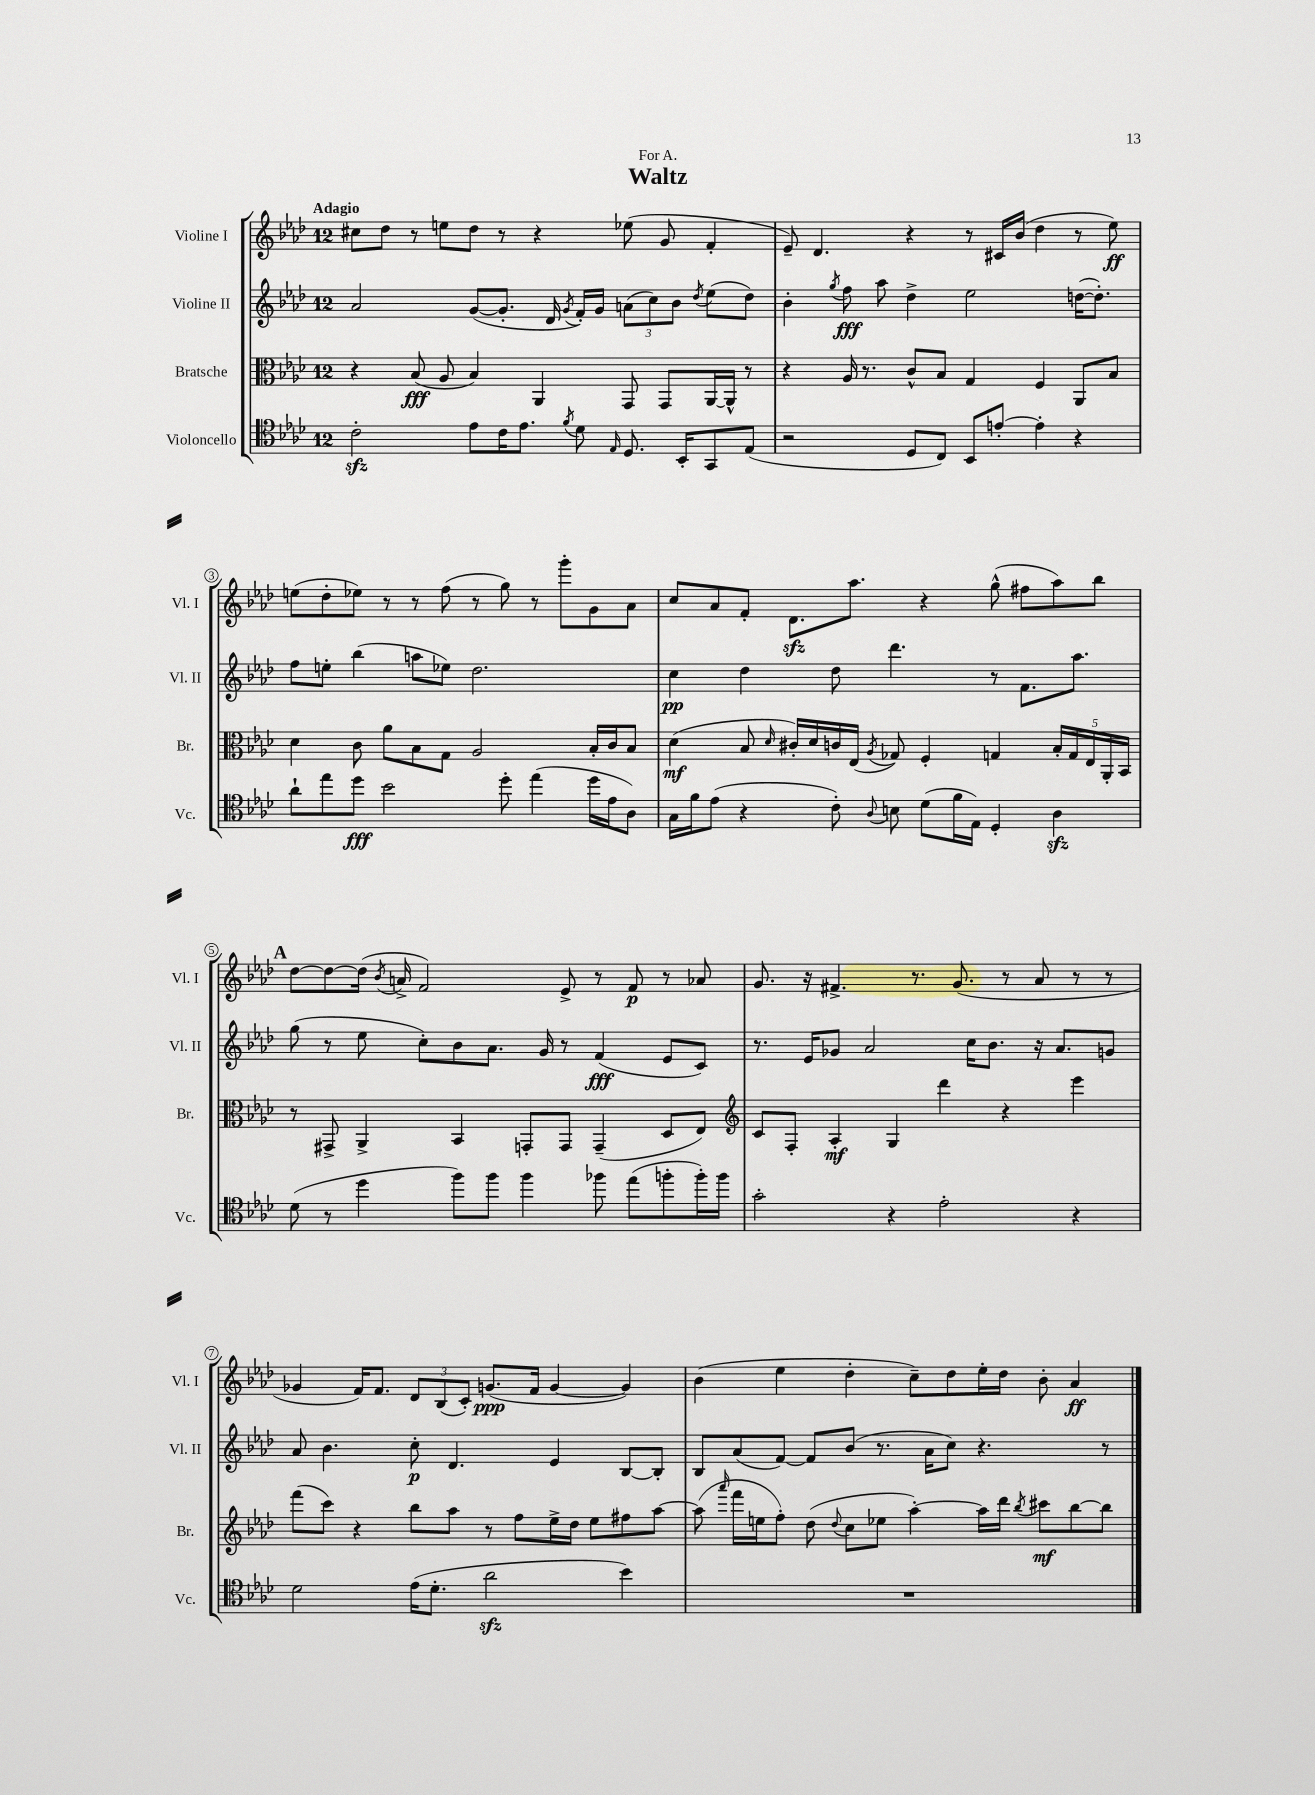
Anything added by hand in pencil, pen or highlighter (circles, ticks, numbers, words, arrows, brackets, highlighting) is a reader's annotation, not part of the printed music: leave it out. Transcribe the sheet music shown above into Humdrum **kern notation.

**kern	**dynam	**kern	**dynam	**kern	**dynam	**kern	**dynam
*part4	*part4	*part3	*part3	*part2	*part2	*part1	*part1
*staff4	*staff4	*staff3	*staff3	*staff2	*staff2	*staff1	*staff1
*I"Violoncello	*	*I"Bratsche	*	*I"Violine II	*	*I"Violine I	*
*I'Vc.	*	*I'Br.	*	*I'Vl. II	*	*I'Vl. I	*
*clefC4	*	*clefC3	*	*clefG2	*	*clefG2	*
*k[b-e-a-d-]	*	*k[b-e-a-d-]	*	*k[b-e-a-d-]	*	*k[b-e-a-d-]	*
*M12/8	*	*M12/8	*	*M12/8	*	*M12/8	*
=1	=1	=1	=1	=1	=1	=1	=1
!	!	!	!	!	!	!LO:TX:a:B:t=Adagio	!
2czz'\	.	4r	.	2a-/	.	8cc#X\L	.
.	.	.	.	.	.	8dd-\J	.
.	.	(8B-/	fff	.	.	8r	.
.	.	8A-/	.	.	.	8een\L	.
8e-\L	.	4B-/)	.	([8g/L	.	8dd-\J	.
16c\K	.	.	.	8.g'/J]	.	8r	.
8.e-\J	.	.	.	.	.	.	.
.	.	4AA-/	.	.	.	4r	.
.	.	.	.	16d-/	.	.	.
8qf/	.	.	.	8qg/	.	.	.
8d-\	.	.	.	16f'/LL)	.	.	.
.	.	.	.	16g/JJ	.	.	.
16qqE-/	.	.	.	.	.	.	.
8.D-/	.	8GG/	.	(12an\L	.	(8ee-X\	.
.	.	.	.	12cc\)	.	.	.
.	.	8GG/L	.	.	.	8g/	.
.	.	.	.	12b-\J	.	.	.
16BB-'/KL	.	.	.	.	.	.	.
.	.	.	.	8qdd-/	.	.	.
8GG/	.	[16AA-/L	.	(8ee-\L	.	4f'/	.
.	.	16AA-^^/JJ]	.	.	.	.	.
(8E-/J	.	8r	.	8dd-\J)	.	.	.
=2	=2	=2	=2	=2	=2	=2	=2
2r	.	4r	.	4b-'\	.	8e-~/)	.
.	.	.	.	.	.	4.d-/	.
.	.	.	.	8qgg/	.	.	.
.	.	16A-/	.	8ff\	fff	.	.
.	.	8.r	.	.	.	.	.
.	.	.	.	8aa-\	.	.	.
8D-/L	.	8c^^/L	.	4dd-^\	.	4r	.
8C/J)	.	8B-/J	.	.	.	.	.
8BB-/L	.	4G/	.	2ee-\	.	8r	.
[8en'/J	.	.	.	.	.	16c#X/LL	.
.	.	.	.	.	.	(16b-/JJ	.
4e'\]	.	4F/	.	.	.	4dd-\	.
4r	.	8AA-/L	.	([16ddn\KL	.	8r	.
.	.	.	.	8.dd'\J])	.	.	.
.	.	8B-/J	.	.	.	8ee-\)	ff
!!LO:LB:g=z
=3	=3	=3	=3	=3	=3	=3	=3
8a-`\L	.	4d-\	.	8ff\L	.	(8een\L	.
8ee-\	.	.	.	8een'\J	.	8dd-'\	.
8dd-\J	fff	8c\	.	(4bb-\	.	8ee-X\J)	.
2b-\	.	8a-\L	.	.	.	8r	.
.	.	8B-\	.	8aan\L	.	8r	.
.	.	8G\J	.	8ee-X\J)	.	(8ff\	.
.	.	2A-/	.	2.dd-\	.	8r	.
8dd-'\	.	.	.	.	.	8gg\)	.
(4ee-\	.	.	.	.	.	8r	.
.	.	.	.	.	.	8ggg'\L	.
16dd-\LL	.	16B-'/LL	.	.	.	8g\	.
16e-\J	.	16c/J	.	.	.	.	.
8A-\J)	.	8B-/J	.	.	.	8a-\J	.
=4	=4	=4	=4	=4	=4	=4	=4
16G\LL	.	(4d-\	mf	4cc\	pp	8cc/L	.
16f\J	.	.	.	.	.	.	.
(8e-\J	.	.	.	.	.	8a-/	.
4r	.	8B-/	.	4dd-\	.	8f'/J	.
.	.	16qqd-/	.	.	.	.	.
.	.	16c#X'/LL)	.	.	.	8.d-zz\L	.
.	.	16d-/	.	.	.	.	.
8c'\)	.	16cn/	.	8dd-\	.	.	.
.	.	(16E-/JJ	.	.	.	8.aa-\J	.
8qqA-/	.	8qA-/	.	.	.	.	.
8Bn\	.	8G-X/)	.	4.ddd-\	.	.	.
(8d-\L	.	4F'/	.	.	.	4r	.
16f\L	.	.	.	.	.	.	.
16E-\JJ)	.	.	.	.	.	.	.
4D-'/	.	4Gn/	.	8r	.	(8gg^^\	.
.	.	.	.	8.f\L	.	8ff#X\L	.
4A-zz\	.	20B-'/LL	.	.	.	8aa-\)	.
.	.	20G/	.	.	.	.	.
.	.	.	.	8.aa-\J	.	.	.
.	.	20E-/	.	.	.	.	.
.	.	.	.	.	.	8bb-\J	.
.	.	20AA-'/	.	.	.	.	.
.	.	20BB-/JJ	.	.	.	.	.
!!LO:LB:g=z
!!LO:REH:place=s1:t=A
=5	=5	=5	=5	=5	=5	=5	=5
(8d-\	.	8r	.	(8gg\	.	[8dd-\L	.
8r	.	8GG#X^/	.	8r	.	8dd-\_	.
4dd-\	.	4AA-^/	.	8ee-\	.	(16dd-\Jk]	.
.	.	.	.	.	.	8qb-/	.
.	.	.	.	.	.	16an^/	.
.	.	.	.	8cc'\L)	.	2f/)	.
8ff\L)	.	4BB-/	.	8b-\	.	.	.
8ff\J	.	.	.	8.a-\J	.	.	.
4ff\	.	8GGn'/L	.	.	.	.	.
.	.	.	.	16g/	.	.	.
.	.	8GG/J	.	8r	.	8e-^/	.
8ff-X\	.	(4GG~/	.	(4f/	fff	8r	.
(8ee-\L	.	.	.	.	.	8f/	p
8ffn'\	.	8D-/L	.	8e-/L	.	8r	.
16ff'\L)	.	8E-/J)	.	8c/J)	.	8a-X/	.
16ff\JJ	.	.	.	.	.	.	.
=6	=6	=6	=6	=6	=6	=6	=6
*	*	*clefG2	*	*	*	*	*
2g'\	.	8c/L	.	8.r	.	8.g/	.
.	.	8F'/J	.	.	.	.	.
.	.	.	.	16e-/KL	.	16r	.
.	.	4A-'/	mf	8g-X/J	.	4.f#X^/	.
.	.	.	.	2a-/	.	.	.
4r	.	4G/	.	.	.	.	.
.	.	.	.	.	.	8.r	.
2e-'\	.	4ddd-\	.	.	.	.	.
.	.	.	.	.	.	(8.g/	.
.	.	.	.	16cc\KL	.	.	.
.	.	.	.	8.b-\J	.	.	.
.	.	4r	.	.	.	8r	.
.	.	.	.	16r	.	8a-/	.
.	.	.	.	8.a-/L	.	.	.
4r	.	4eee-\	.	.	.	8r	.
.	.	.	.	8gn/J	.	8r	.
!!LO:LB:g=z
=7	=7	=7	=7	=7	=7	=7	=7
2d-\	.	(8fff\L	.	8a-/	.	4g-X/	.
.	.	8ccc\J)	.	4.b-\	.	.	.
.	.	4r	.	.	.	16f/KL)	.
.	.	.	.	.	.	8.f/J	.
(16e-\KL	.	8bb-\L	.	8cc'\	p	12d-/L	.
8.d-'\J	.	.	.	.	.	.	.
.	.	.	.	.	.	(12B-/	.
.	.	8aa-\J	.	4.d-/	.	.	.
.	.	.	.	.	.	12c'/J)	.
2a-zz\	.	8r	.	.	.	(8.gn/L	ppp
.	.	8ff\L	.	.	.	.	.
.	.	.	.	.	.	16f/Jk	.
.	.	16ee-^\L	.	4e-/	.	[4g/	.
.	.	16dd-\JJ	.	.	.	.	.
.	.	8ee-\L	.	.	.	.	.
4b-\)	.	8ff#X\	.	[8B-/L	.	4g/])	.
.	.	[8aa-\J	.	8B-'/J]	.	.	.
=8	=8	=8	=8	=8	=8	=8	=8
1.r	.	(8aa-\]	.	8B-/L	.	(4b-\	.
.	.	16qqaaa-/	.	.	.	.	.
.	.	16fff\LL	.	(8a-/	.	.	.
.	.	16een\J	.	.	.	.	.
.	.	8ff'\J)	.	[8f/J)	.	4ee-\	.
.	.	(8dd-\	.	8f/L]	.	.	.
.	.	8qqdd-/	.	.	.	.	.
.	.	8cc\L	.	(8b-/J	.	4dd-'\	.
.	.	8ee-X\J	.	8.r	.	.	.
.	.	[4aa-'\)	.	.	.	8cc~\L)	.
.	.	.	.	16a-\KL	.	.	.
.	.	.	.	8cc\J)	.	8dd-\	.
.	.	16aa-\LL]	.	4.r	.	16ee-'\L	.
.	.	16ddd-\JJ	.	.	.	16dd-\JJ	.
.	.	8qbb-/	.	.	.	.	.
.	.	8ccc#X\L	mf	.	.	8b-'\	.
.	.	[8bb-\	.	.	.	4a-/	ff
.	.	8bb-\J]	.	8r	.	.	.
==	==	==	==	==	==	==	==
*-	*-	*-	*-	*-	*-	*-	*-
